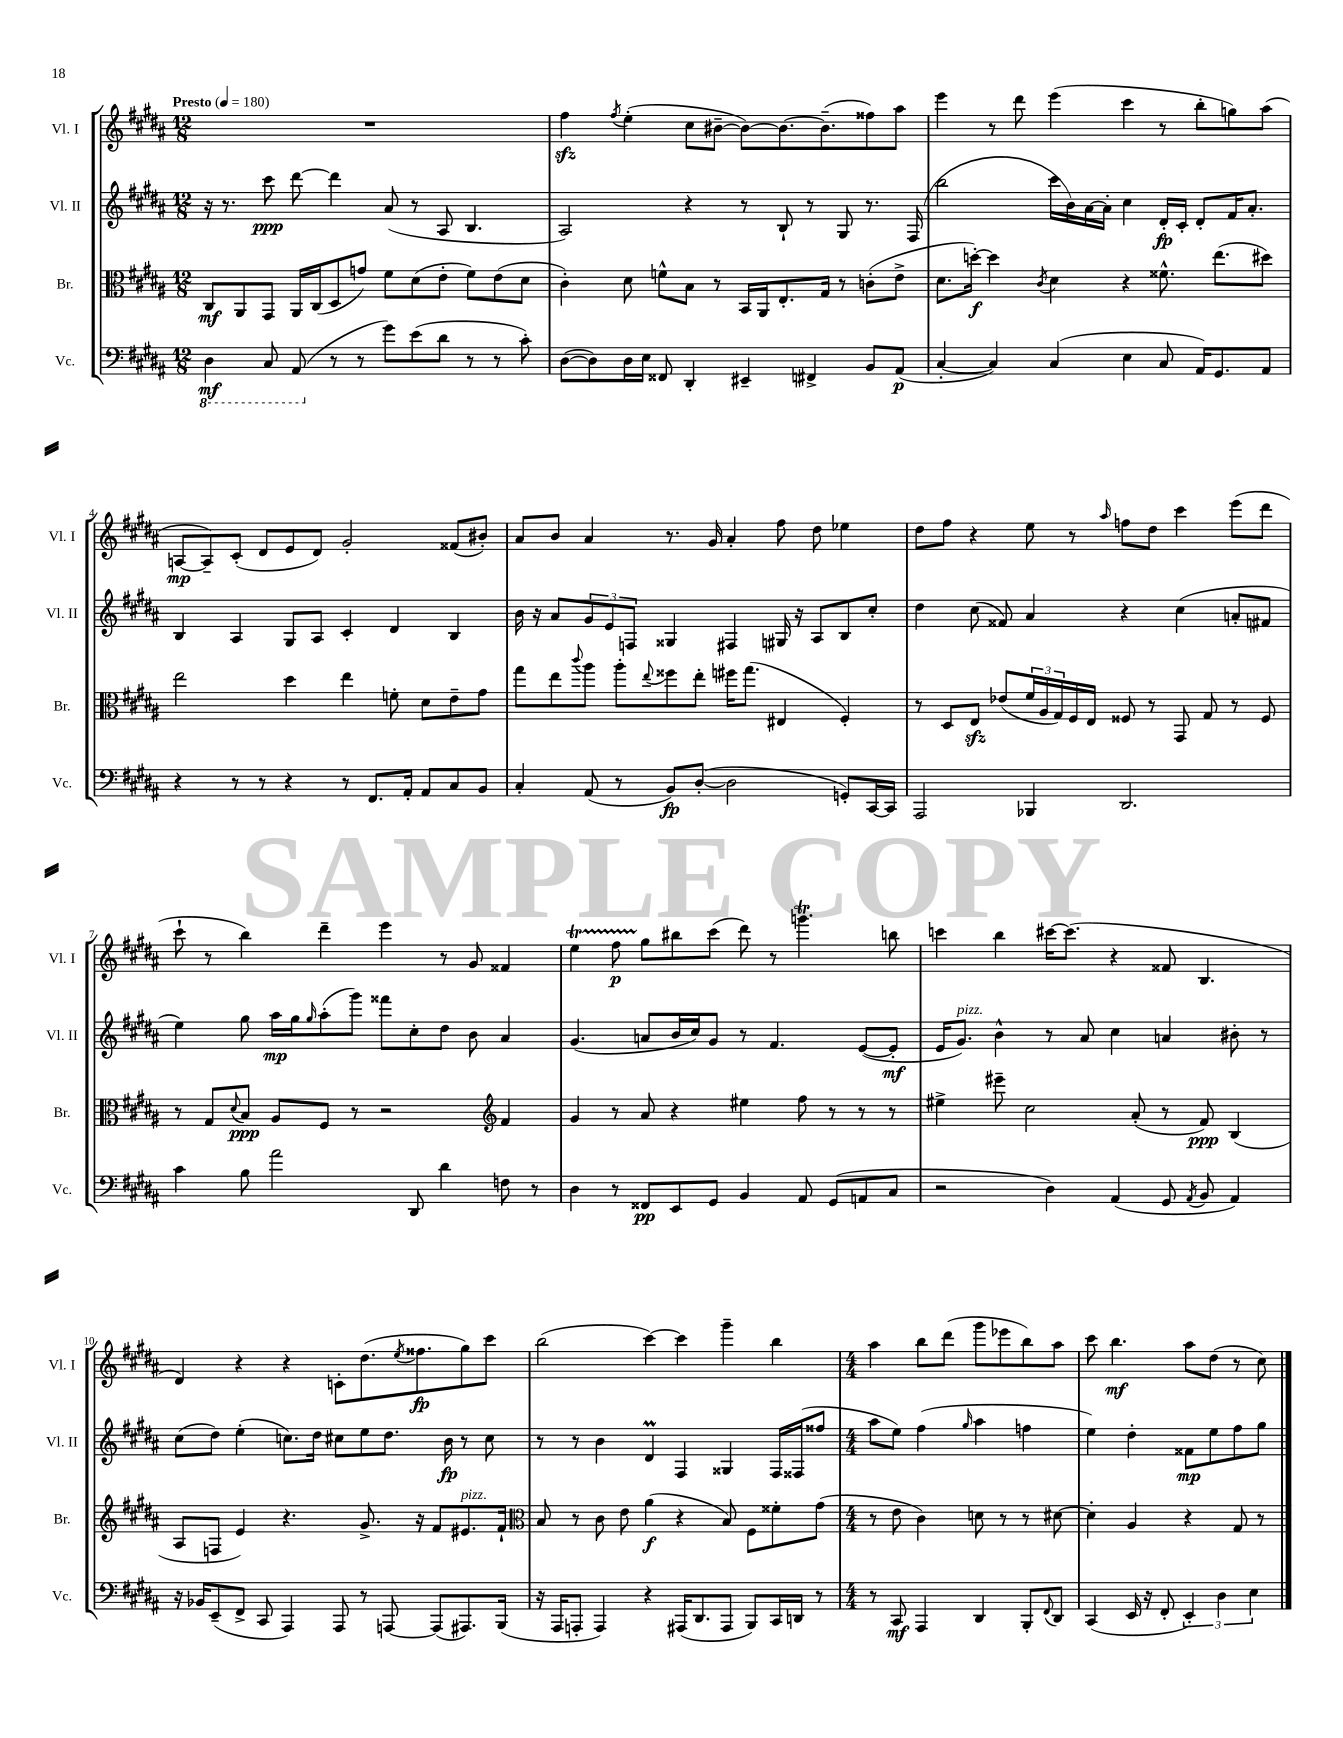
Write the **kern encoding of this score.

**kern	**kern	**kern	**kern
*staff4	*staff3	*staff2	*staff1
*clefF4	*clefC3	*clefG2	*clefG2
*k[f#c#g#d#a#]	*k[f#c#g#d#a#]	*k[f#c#g#d#a#]	*k[f#c#g#d#a#]
*M12/8	*M12/8	*M12/8	*M12/8
*MM180	*MM180	*MM180	*MM180
4DD#	8C#	16r	1.r
.	.	8.r	.
.	8AA#	.	.
8CC#	8GG#	8ccc#	.
(8AAA#	16AA#	[8ddd#	.
.	(16C#	.	.
8r	8D#	4ddd#]	.
8r	8g)	.	.
8g#)	8f#	(8a#	.
(8e	(8d#	8r	.
8d#	8e'	8A#	.
8r	8f#)	4.B	.
8r	(8e	.	.
8c#')	8d#	.	.
=	=	=	=
([8D#	4c#')	2A#)	4ff#
8D#])	.	.	.
.	.	.	8qff#
16D#	8d#	.	(4ee'
16E	.	.	.
8FF##	8f^^	.	.
4DD#'	8B	4r	8cc#
.	8r	.	[8b#~
4EE#~	16BB	8r	8b#_)
.	16AA#	.	.
.	8.E'	8B`	8.b#_
4FF#^	.	8r	.
.	16G#	.	(8.b#~]
.	8r	8G#	.
8BB	(8c'	8.r	8ff##)
(8AA#	8e^	.	8aa#
.	.	(16F#	.
=	=	=	=
[4C#'	8.d#	2bb	4eee
.	[16dd')	.	.
4C#])	4dd]	.	8r
.	.	.	8ddd#
.	8qc#	.	.
(4C#	4d#	16ccc#	(4eee
.	.	16b)	.
.	.	[16a#	.
.	.	16a#']	.
4E	4r	4cc#	4ccc#
8C#	8.f##^^	16d#'	8r
.	.	16c#'	.
16AA#)	.	8d#'	8bb'
8.GG#	(8.ee	.	.
.	.	16f#	8gg)
.	.	8.a#'	.
8AA#	8dd#)	.	(8aa#
=	=	=	=
4r	2ee	4B	[8A
.	.	.	8A~])
8r	.	4A#	(8c#'
8r	.	.	8d#
4r	4dd#	8G#	8e
.	.	8A#	8d#)
8r	4ee	4c#'	2g#'
8.FF#	.	.	.
.	8f'	4d#	.
16AA#'	.	.	.
8AA#	8d#	.	.
8C#	8e~	4B	(8f##
8BB	8g#	.	8b#')
=	=	=	=
4C#'	8gg#	16b	8a#
.	.	16r	.
.	8ee	8a#	8b
.	8qqccc#	.	.
(8AA#	8aa#	12g#	4a#
.	.	12e	.
8r	8aa#'	.	.
.	.	12F	.
.	8qqee	.	.
8BB)	8ff##	4G##	8.r
([8D#'	8ee'	.	.
.	.	.	16g#
2D#]	16ff#	4F#	4a#'
.	(8.gg#	.	.
.	4E#	16G#	8ff#
.	.	16r	.
.	.	8A#	8dd#
8GG')	4F#')	8B	4ee-
[16CC#	.	8cc#'	.
16CC#]	.	.	.
=	=	=	=
2AAA#	8r	4dd#	8dd#
.	8D#	.	8ff#
.	8E	(8cc#	4r
.	(8e-	8f##)	.
4BBB-	24f#	4a#	8ee
.	24A#	.	.
.	24G#)	.	.
.	16F#	.	8r
.	16E	.	.
.	.	.	16qqaa#
2.DD#	8F##	4r	8ff
.	8r	.	8dd#
.	8GG#	(4cc#	4ccc#
.	8G#	.	.
.	8r	8a'	(8eee
.	8F##	8f#	8ddd#
=	=	=	=
4c#	8r	4ee)	8ccc#`
.	8G#	.	8r
.	8qqd#	.	.
8B	8B	8gg#	4bb)
2a#	8A#	16aa#	.
.	.	16gg#	.
.	.	16qqgg#	.
.	8F#	(8aa#'	4ddd#~
.	8r	8ggg#)	.
.	2r	8fff##	4eee
8DD#	.	8cc#'	.
4d#	.	8dd#	8r
.	.	8b	8g#
*	*clefG2	*	*
8F	4f#	4a#	4f##
8r	.	.	.
=	=	=	=
4D#	4g#	(4.g#	4ee
8r	8r	.	8ff#
8FF##	8a#	8a	8gg#
8EE	4r	16b	8bb#
.	.	16cc#)	.
8GG#	.	8g#	(8ccc#
4BB	4ee#	8r	8ddd#)
.	.	4.f#	8r
8AA#	8ff#	.	4.ggg
(8GG#	8r	.	.
8AA	8r	([8e	.
8C#	8r	8e']	8bb
=	=	=	=
2r	4ee#^	16e	4ccc
.	.	8.g#)	.
.	8eee#~	4b^^	4bb
.	2cc#	.	.
4D#)	.	8r	[16ccc#
.	.	.	(8.ccc#]
.	.	8a#	.
(4AA#	.	4cc#	4r
.	(8a#'	.	.
8GG#	8r	4a	8f##
8qAA#	.	.	.
8BB	8f#)	.	4.B
4AA#)	(4B	8b#'	.
.	.	8r	.
=	=	=	=
16r	8A#	(8cc#	4d#)
16BB-	.	.	.
(8EE~	8F	8dd#)	.
8FF#^	4e)	(4ee'	4r
8CC#	.	.	.
4AAA#)	4.r	8.cc)	4r
.	.	16dd#	.
8AAA#	.	8cc#	8c'
8r	8.g#^	8ee	(8.dd#
[8AAA	.	8.dd#	.
.	.	.	8qee
.	16r	.	8.ff##
(8AAA]	8f#	.	.
.	.	16b	.
8.AAA#)	8.e#	8r	8gg#)
.	.	8cc#	8ccc#
(16BBB	16f#`	.	.
=	=	=	=
*	*clefC3	*	*
16r	8B	8r	(2bb
16AAA#	.	.	.
8AAA'	8r	8r	.
4AAA)	8c#	4b	.
.	8e	.	.
4r	(4a#	4d#	[4ccc#)
(16AAA#	4r	4F#	4ccc#]
8.DD#	.	.	.
8AAA#	8B)	4G##	4ggg#~
8BBB)	8F#	.	.
16CC#	8f##'	16F#	4bb
16DD	.	(16F##	.
8r	(8g#	8ff##	.
=	=	=	=
*M4/4	*M4/4	*M4/4	*M4/4
8r	8r	8aa#	4aa#
8CC#	8e	8ee)	.
4AAA#	4c#)	(4ff#	8bb
.	.	.	(8ddd#
.	.	16qqgg#	.
4DD#	8d	4aa#	8ggg#
.	8r	.	8eee-
8BBB'	8r	4ff	8bb)
8qqFF#	.	.	.
8DD#	[8d#	.	8aa#
=	=	=	=
(4CC#	4d#']	4ee)	8ccc#
.	.	.	4.bb
16EE	4A#	4dd#'	.
16r	.	.	.
8FF#'	.	.	.
6EE')	4r	8f##	8aa#
.	.	8ee	(8dd#
6D#	.	.	.
.	8G#	8ff#	8r
6E	.	.	.
.	8r	8gg#	8cc#)
==	==	==	==
*-	*-	*-	*-
